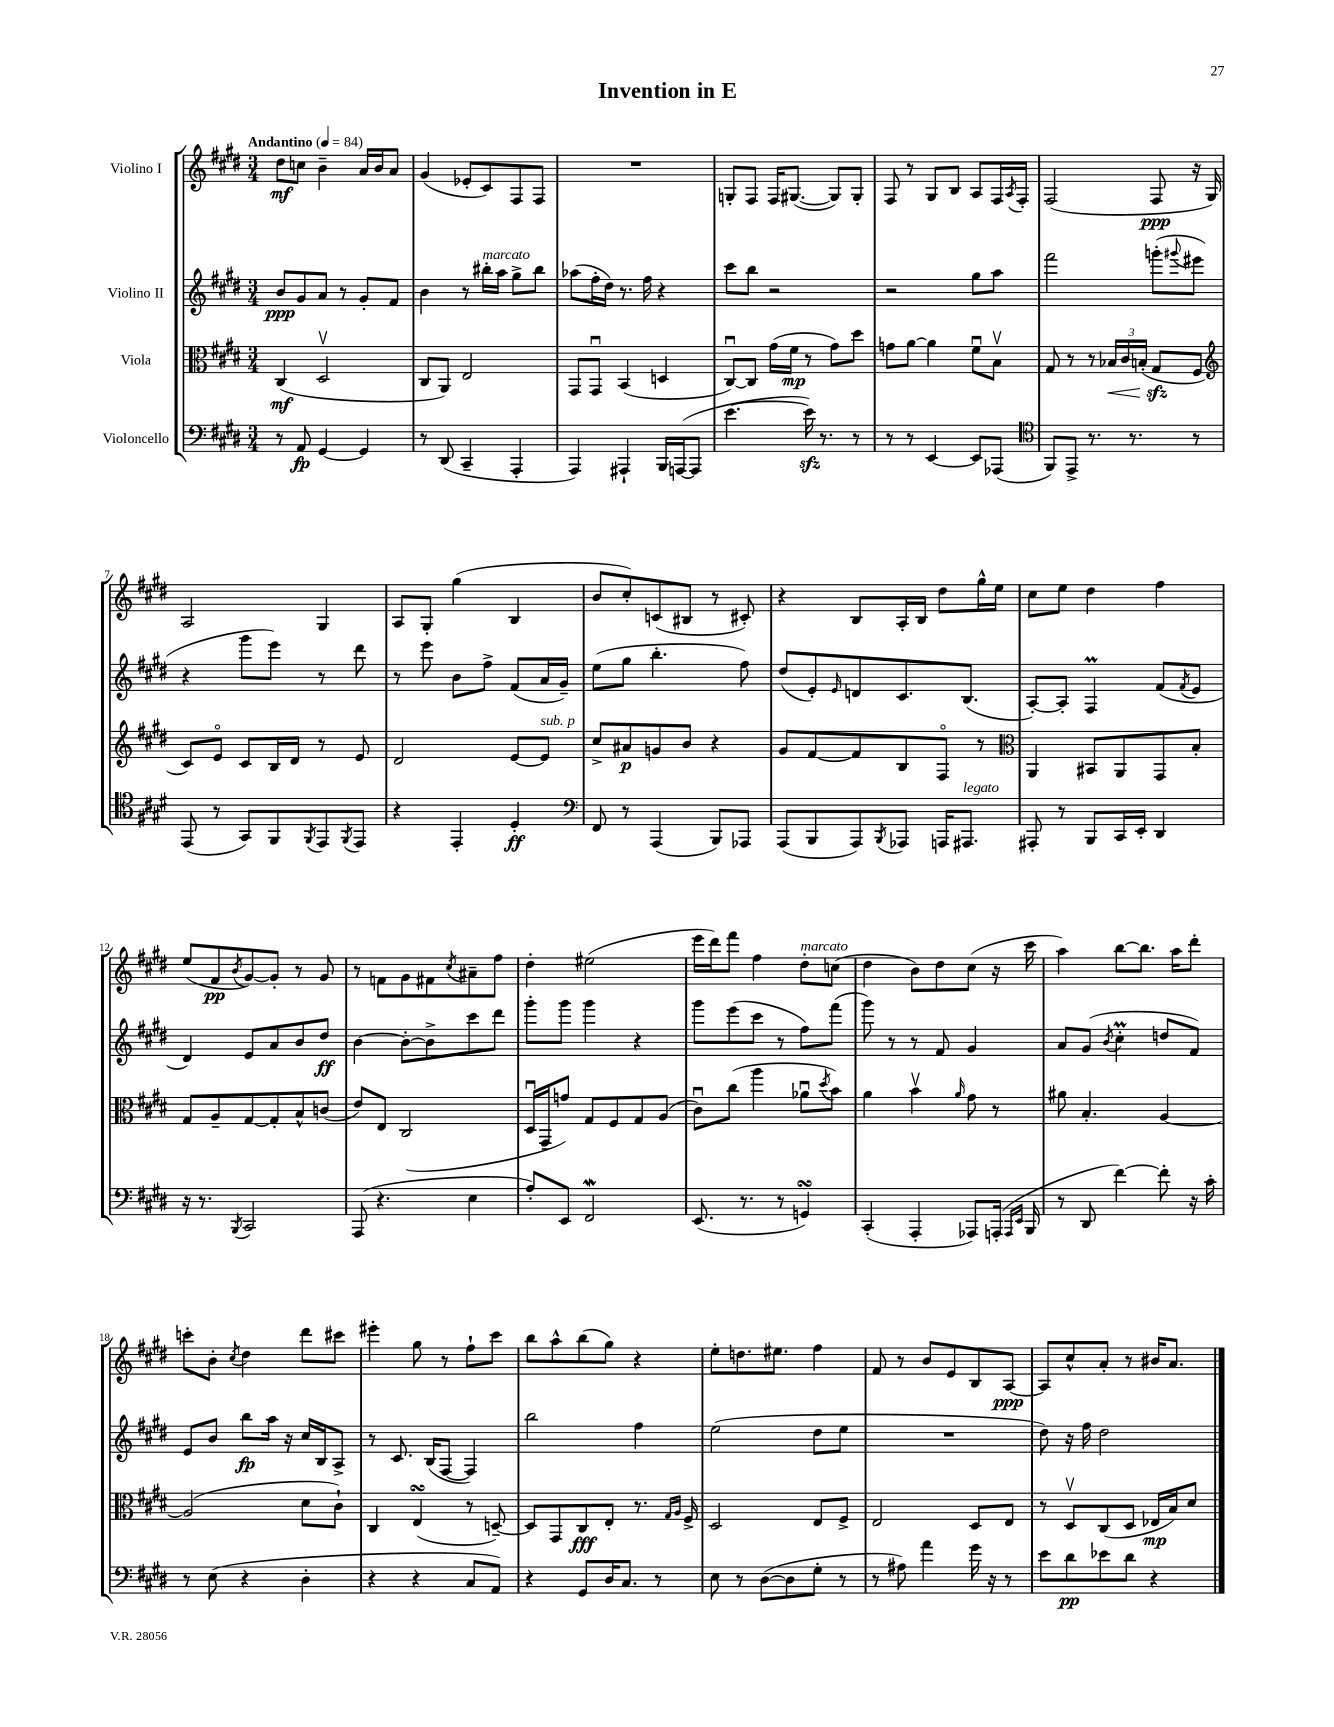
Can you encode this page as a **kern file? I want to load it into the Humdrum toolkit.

**kern	**dynam	**kern	**dynam	**kern	**dynam	**kern	**dynam
*part4	*part4	*part3	*part3	*part2	*part2	*part1	*part1
*staff4	*staff4	*staff3	*staff3	*staff2	*staff2	*staff1	*staff1
*I"Violoncello	*	*I"Viola	*	*I"Violino II	*	*I"Violino I	*
*clefF4	*	*clefC3	*	*clefG2	*	*clefG2	*
*k[f#c#g#d#]	*	*k[f#c#g#d#]	*	*k[f#c#g#d#]	*	*k[f#c#g#d#]	*
*M3/4	*	*M3/4	*	*M3/4	*	*M3/4	*
*MM84	*	*MM84	*	*MM84	*	*MM84	*
=1	=1	=1	=1	=1	=1	=1	=1
!	!	!	!	!	!	!LO:TX:a:B:t=Andantino	!
8r	.	(4C#/	mf	8b/L	ppp	8dd#\L	mf
8AA/	fp	.	.	8g#/	.	8ccn\J	.
[4GG#/	.	2D#v/	.	8a/J	.	4b~\	.
.	.	.	.	8r	.	.	.
4GG#/]	.	.	.	8g#'/L	.	16a/LL	.
.	.	.	.	.	.	16b/J	.
.	.	.	.	8f#/J	.	8a/J	.
=2	=2	=2	=2	=2	=2	=2	=2
8r	.	8C#/L	.	4b\	.	(4g#/	.
(8DD#/	.	8AA/J)	.	.	.	.	.
4CC#~/	.	2E/	.	8r	.	8e-X'/L	.
!	!	!	!	!LO:TX:a:i:t=marcato	!	!	!
.	.	.	.	16bb#X'\LL	.	8c#/)	.
.	.	.	.	16aa\JJ	.	.	.
4AAA'/	.	.	.	8gg#^\L	.	8F#/	.
.	.	.	.	8bb#\J	.	8F#/J	.
=3	=3	=3	=3	=3	=3	=3	=3
4AAA/)	.	8GG#/L	.	(8aa-X\L	.	2.r	.
.	.	8GG#u/J	.	16ff#'\L	.	.	.
.	.	.	.	16dd#\JJ)	.	.	.
4AAA#X`/	.	(4BB/	.	8.r	.	.	.
.	.	.	.	16ff#\	.	.	.
16BBB/LL	.	4Dn/	.	4r	.	.	.
([16AAAn/J	.	.	.	.	.	.	.
8AAA/J]	.	.	.	.	.	.	.
=4	=4	=4	=4	=4	=4	=4	=4
[4.e\	.	[8C#u/L)	.	8ccc#\L	.	8Gn'/L	.
.	.	8C#/J]	.	8bb\J	.	8F#/J	.
.	.	(16g#\LL	.	2r	.	16F#/KL	.
.	.	16f#\JJ	mp	.	.	([8.G#X/J	.
16ezz\])	.	8r	.	.	.	.	.
8.r	.	.	.	.	.	.	.
.	.	8g#\L)	.	.	.	8G#/L])	.
8r	.	8dd#\J	.	.	.	8G#'/J	.
=5	=5	=5	=5	=5	=5	=5	=5
8r	.	8gn\L	.	2r	.	8F#/	.
8r	.	[8a\J	.	.	.	8r	.
[4EE/	.	4a\]	.	.	.	8G#/L	.
.	.	.	.	.	.	8B/J	.
8EE/L]	.	8f#u\L	.	8gg#\L	.	8A/L	.
(8AAA-X/J	.	8Bv\J	.	8aa\J	.	16F#/L	.
.	.	.	.	.	.	8qA/	.
.	.	.	.	.	.	16F#'/JJ	.
=6	=6	=6	=6	=6	=6	=6	=6
*clefC4	*	*	*	*	*	*	*
8FF#/L)	.	8G#/	.	2fff#\	.	(2F#/	.
8EE^/J	.	8r	.	.	.	.	.
8.r	.	8r	.	.	.	.	.
!	!	!	!LO:HP:b	!	!	!	!
.	.	24B-X/LL	<	.	.	.	.
.	.	24c#/	.	.	.	.	.
8.r	.	.	.	.	.	.	.
.	.	(24Bn'/JJ	.	.	.	.	.
.	.	8G#zz/L	.	(8gggn'\L	.	8F#/	ppp
.	.	.	.	8qqggg#X/	.	.	.
8r	.	8F#/J	[	8eee#X\J	.	16r	.
.	.	.	.	.	.	16G#/)	.
!!LO:LB:g=z
=7	=7	=7	=7	=7	=7	=7	=7
*	*	*clefG2	*	*	*	*	*
(8EE/	.	8c#/L)	.	4r	.	2A/	.
8r	.	8e/J	.	.	.	.	.
8GG#/L)	.	8c#/L	.	8ggg#\L	.	.	.
8FF#/	.	16B/L	.	8eee\J)	.	.	.
.	.	16d#/JJ	.	.	.	.	.
8qFF#/	.	.	.	.	.	.	.
8EE/	.	8r	.	8r	.	4G#/	.
8qFF#/	.	.	.	.	.	.	.
8EE/J	.	8e/	.	8ddd#\	.	.	.
=8	=8	=8	=8	=8	=8	=8	=8
4r	.	2d#/	.	8r	.	8A/L	.
.	.	.	.	8eee\	.	8G#'/J	.
4EE'/	.	.	.	8b\L	.	(4gg#\	.
.	.	.	.	8ff#^\J	.	.	.
4D#'/	ff	[8e/L	.	(8f#/L	.	4B/	.
!	!	!LO:TX:a:i:t=sub. p	!	!	!	!	!
.	.	8e/J]	.	16a/L	.	.	.
.	.	.	.	16g#~/JJ)	.	.	.
=9	=9	=9	=9	=9	=9	=9	=9
*clefF4	*	*	*	*	*	*	*
8FF#/	.	8cc#^/L	.	(8ee\L	.	8b/L	.
8r	.	8a#X/	p	8gg#\J	.	8cc#'/)	.
(4AAA/	.	8gn/	.	4.bb'\	.	(8cn/	.
.	.	8b/J	.	.	.	8B#X/J	.
8BBB/L)	.	4r	.	.	.	8r	.
8AAA-X/J	.	.	.	8ff#\)	.	8c#X'/)	.
=10	=10	=10	=10	=10	=10	=10	=10
(8AAA/L	.	8g#/L	.	(8dd#/L	.	4r	.
8BBB/	.	[8f#/	.	8e'/)	.	.	.
.	.	.	.	16qqe/	.	.	.
8AAA/)	.	8f#/]	.	8dn/	.	8B/L	.
8qBBB/	.	.	.	.	.	.	.
8AAA-X/J	.	8B/	.	8.c#/	.	16A'/L	.
.	.	.	.	.	.	16B/JJ	.
16AAAn/KL	.	8F#/J	.	.	.	8dd#\L	.
!LO:TX:a:i:t=legato	!	!	!	!	!	!	!
8.AAA#X/J	.	.	.	(8.B/J	.	.	.
.	.	8r	.	.	.	16gg#^^\L	.
.	.	.	.	.	.	16ee\JJ	.
=11	=11	=11	=11	=11	=11	=11	=11
*	*	*clefC3	*	*	*	*	*
8AAA#X'/	.	4AA/	.	[8A'/L)	.	8cc#\L	.
8r	.	.	.	8A'/J]	.	8ee\J	.
8BBB/L	.	8BB#X/L	.	4F#M/	.	4dd#\	.
16CC#/L	.	8AA/	.	.	.	.	.
16EE'/JJ	.	.	.	.	.	.	.
4DD#/	.	8GG#/	.	(8f#/L	.	4ff#\	.
.	.	.	.	8qf#/	.	.	.
.	.	8B'/J	.	8e/J	.	.	.
!!LO:LB:g=z
=12	=12	=12	=12	=12	=12	=12	=12
16r	.	8G#/L	.	4d#/)	.	(8ee/L	.
8.r	.	.	.	.	.	.	.
.	.	8A~/	.	.	.	8f#/	pp
8qBBB/	.	.	.	.	.	8qb/	.
2CC#/	.	[8G#/	.	8e/L	.	[8g#/)	.
.	.	8G#'/]	.	8a/	.	8g#'/J]	.
.	.	8B^^/	.	8b/	.	8r	.
.	.	(8cn/J	.	8dd#/J	ff	8g#/	.
=13	=13	=13	=13	=13	=13	=13	=13
(8AAA/	.	8e/L)	.	[4b\	.	8r	.
4.r	.	8E/J	.	.	.	8fn\L	.
.	.	(2C#/	.	8b'\L_	.	8g#\	.
.	.	.	.	8b^\]	.	8f#X\	.
.	.	.	.	.	.	8qcc#/	.
4E\	.	.	.	8ccc#\	.	8a#X~\	.
.	.	.	.	8ddd#\J	.	8ff#\J	.
=14	=14	=14	=14	=14	=14	=14	=14
8A'/L)	.	16D#u/LL	.	8ggg#'\L	.	4dd#'\	.
.	.	16GG#~/J	.	.	.	.	.
8EE/J	.	8gn/J)	.	8ggg#\J	.	.	.
2FF#W/	.	8G#/L	.	4ggg#\	.	(2ee#X\	.
.	.	8F#/	.	.	.	.	.
.	.	8G#/	.	4r	.	.	.
.	.	(8A/J	.	.	.	.	.
=15	=15	=15	=15	=15	=15	=15	=15
(8.EE/	.	8c#u\L)	.	8ggg#\L	.	16eee\LL	.
.	.	.	.	.	.	16ddd#\J)	.
.	.	(8cc#\J	.	(8eee\	.	8fff#\J	.
8.r	.	.	.	.	.	.	.
.	.	4aa\	.	8ccc#\J	.	4ff#\	.
8r	.	.	.	8r	.	.	.
!	!	!	!	!	!	!LO:TX:a:i:t=marcato	!
4GGnsSSs/)	.	8a-Xu\L	.	8ff#\L)	.	8dd#'\L	.
.	.	8qdd#/	.	.	.	.	.
.	.	8b\J)	.	(8fff#\J	.	(8ccn\J	.
=16	=16	=16	=16	=16	=16	=16	=16
(4CC#'/	.	4a\	.	8ggg#\)	.	4dd#\	.
.	.	.	.	8r	.	.	.
4AAA'/	.	4bv\	.	8r	.	8b\L)	.
.	.	.	.	8f#/	.	8dd#\	.
.	.	16qqa/	.	.	.	.	.
8AAA-X/L)	.	8g#\	.	4g#/	.	(8cc#\J	.
(16AAAn'/Jk	.	8r	.	.	.	16r	.
16qqAAA/LL	.	.	.	.	.	.	.
16qqEE/JJ	.	.	.	.	.	.	.
16BBB/	.	.	.	.	.	16ccc#\	.
=17	=17	=17	=17	=17	=17	=17	=17
8r	.	8a#X\	.	8a/L	.	4aa\)	.
8DD#/	.	4.B'/	.	(8g#/J	.	.	.
.	.	.	.	8qb/	.	.	.
[4f#\)	.	.	.	4cc#M'\	.	[8bb\L	.
.	.	.	.	.	.	8.bb\J]	.
8f#'\]	.	[4A/	.	8ddn/L	.	.	.
.	.	.	.	.	.	16aa\KL	.
16r	.	.	.	8f#/J)	.	8ddd#'\J	.
16c#'\	.	.	.	.	.	.	.
!!LO:LB:g=z
=18	=18	=18	=18	=18	=18	=18	=18
8r	.	(2A/]	.	8e/L	.	8cccn'\L	.
(8E\	.	.	.	8b/J	.	8b'\J	.
.	.	.	.	.	.	8qcc#/	.
4r	.	.	.	8bb\L	fp	4dd#\	.
.	.	.	.	16aa\Jk	.	.	.
.	.	.	.	16r	.	.	.
4D#'\	.	8d#\L	.	16cc#/LL	.	8ddd#\L	.
.	.	.	.	16B/J	.	.	.
.	.	8c#`\J)	.	8A^/J	.	8ccc#X\J	.
=19	=19	=19	=19	=19	=19	=19	=19
4r	.	4C#/	.	8r	.	4eee#X'\	.
.	.	.	.	8.c#/	.	.	.
4r	.	(4EsSSs/	.	.	.	8gg#\	.
.	.	.	.	(16B/KL	.	.	.
.	.	.	.	[8F#/J	.	8r	.
8C#/L	.	8r	.	4F#/])	.	8ff#`\L	.
8AA/J)	.	[8Dn~/)	.	.	.	8ccc#\J	.
=20	=20	=20	=20	=20	=20	=20	=20
4r	.	8D/L]	.	2bb\	.	8bb\L	.
.	.	8GG#/	.	.	.	8aa^^\	.
8GG#/L	.	8C#/	fff	.	.	(8bb\	.
16D#/K	.	8E'/J	.	.	.	8gg#\J)	.
8.C#/J	.	.	.	.	.	.	.
.	.	8.r	.	4ff#\	.	4r	.
8r	.	.	.	.	.	.	.
.	.	16qqG#/LL	.	.	.	.	.
.	.	16qqA/JJ	.	.	.	.	.
.	.	16F#^/	.	.	.	.	.
=21	=21	=21	=21	=21	=21	=21	=21
8E\	.	2D#/	.	(2ee\	.	8ee'\L	.
8r	.	.	.	.	.	8.ddn\	.
([8D#\L	.	.	.	.	.	.	.
.	.	.	.	.	.	8.ee#X\J	.
8D#\]	.	.	.	.	.	.	.
8G#'\J	.	8E/L	.	8dd#\L	.	4ff#\	.
8r	.	8F#^/J	.	8ee\J	.	.	.
=22	=22	=22	=22	=22	=22	=22	=22
8r	.	2E/	.	2.r	.	8f#/	.
8A#X\)	.	.	.	.	.	8r	.
4a\	.	.	.	.	.	8b/L	.
.	.	.	.	.	.	8e/	.
16g#\	.	8D#/L	.	.	.	8B/	.
16r	.	.	.	.	.	.	.
8r	.	8E/J	.	.	.	[8A/J	ppp
=23	=23	=23	=23	=23	=23	=23	=23
8e\L	.	8r	.	8dd#\)	.	8A/L]	.
8d#\	pp	8D#v/L	.	16r	.	8cc#^^/	.
.	.	.	.	16ff#\	.	.	.
8e-X\	.	(8C#/	.	2dd#\	.	8a'/J	.
8d#\J	.	8D#/J	.	.	.	8r	.
4r	.	16E-X/LL	mp	.	.	16b#X/KL	.
.	.	16B/J)	.	.	.	8.a/J	.
.	.	8d#/J	.	.	.	.	.
==	==	==	==	==	==	==	==
*-	*-	*-	*-	*-	*-	*-	*-
